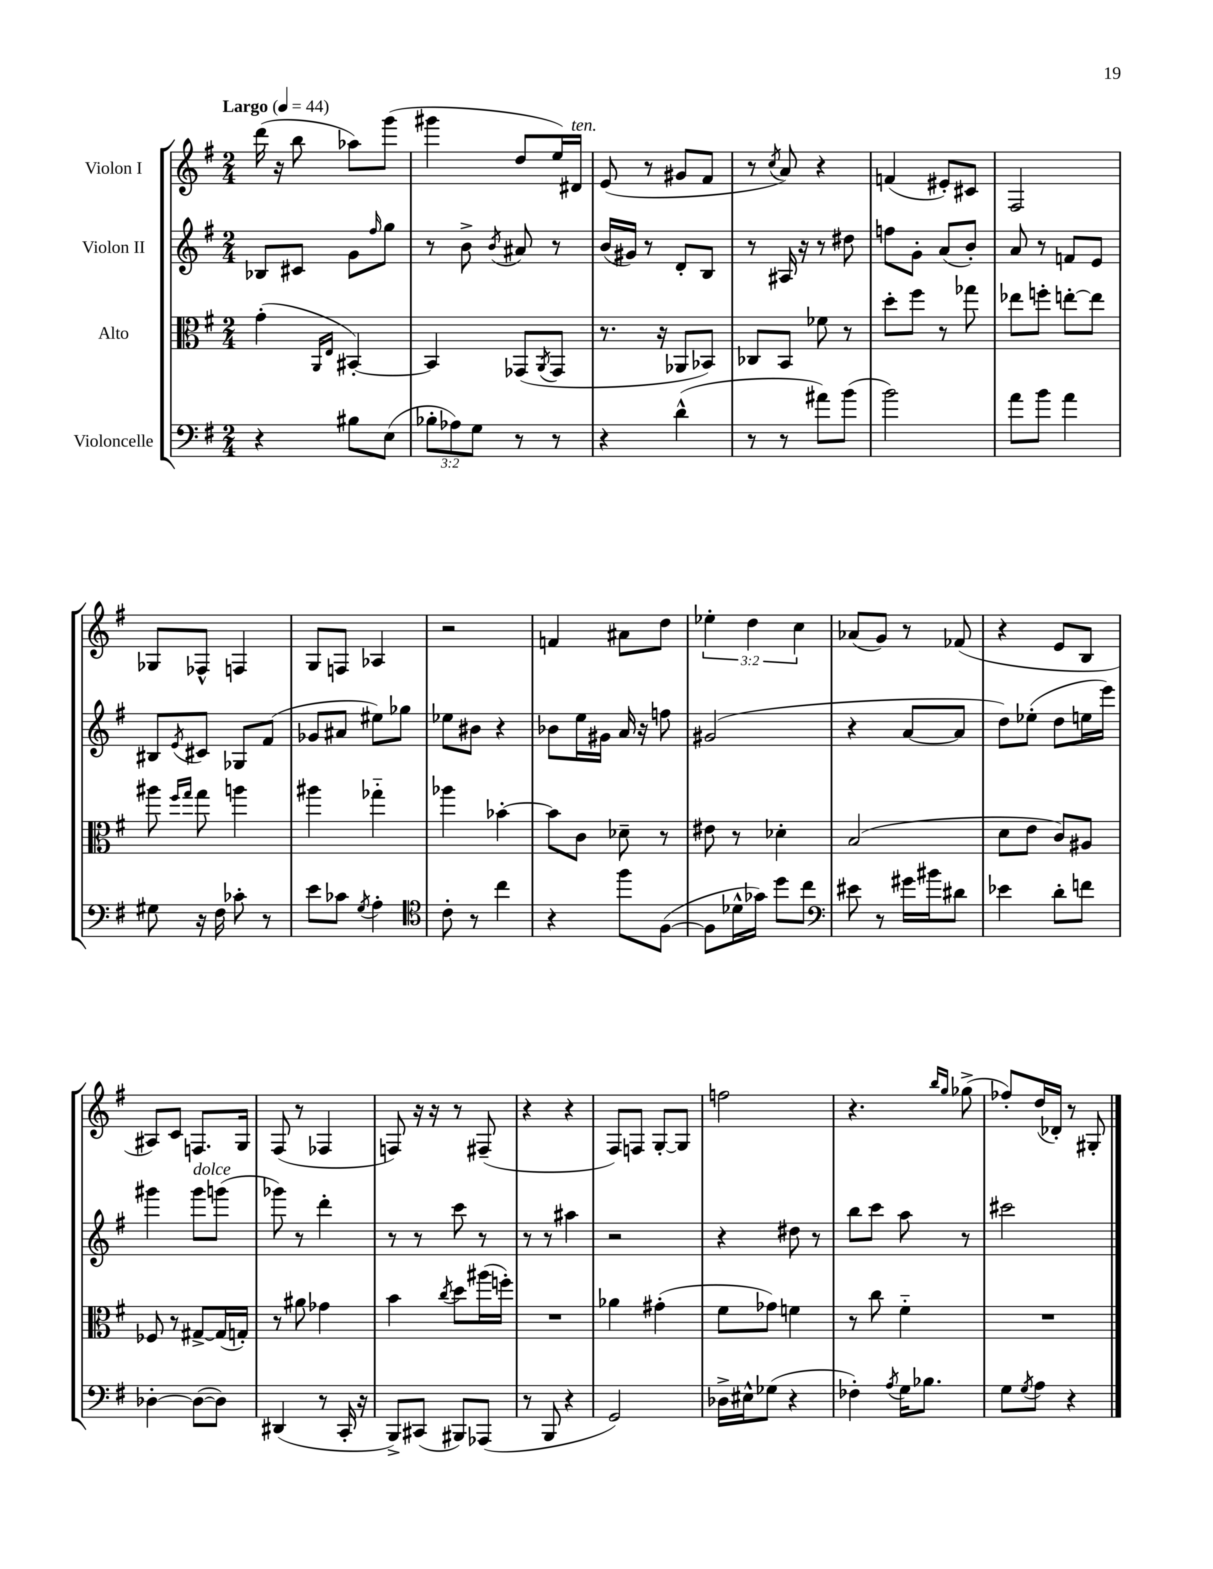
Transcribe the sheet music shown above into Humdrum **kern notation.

**kern	**kern	**kern	**kern
*staff4	*staff3	*staff2	*staff1
*clefF4	*clefC3	*clefG2	*clefG2
*k[f#]	*k[f#]	*k[f#]	*k[f#]
*M2/4	*M2/4	*M2/4	*M2/4
*MM44	*MM44	*MM44	*MM44
4r	(4g'\	8B-/L	(16ddd\
.	.	.	16r
.	.	8c#/J	8bb\
.	16qqAA/LL	.	.
.	16qqE/JJ	.	.
8B#\L	[4BB#'/)	8g\L	8aa-\L)
.	.	16qqff#/	.
(8E\J	.	8gg\J	(8ggg\J
=	=	=	=
12B-'\L	4BB#/]	8r	4ggg#\
12A-\)	.	.	.
.	.	8b^\	.
12G\J	.	.	.
.	.	8qb/	.
8r	(8GG-/L	8a#/	8dd/L
.	8qAA/	.	.
8r	8GG-/J	8r	16ee/L)
.	.	.	16d#/JJ
=	=	=	=
4r	8.r	(16b/LL	(8e/
.	.	16g#/JJ)	.
.	.	8r	8r
.	16r	.	.
(4d^^\	8AA-/L	8d'/L	8g#/L
.	8BB-/J)	8B/J	8f#/J
=	=	=	=
8r	8C-/L	8r	8r
.	.	.	8qcc/
8r	8BB/J	16A#/	8a/)
.	.	16r	.
8a#\L)	8f-\	8r	4r
(8b\J	8r	8dd#\	.
=	=	=	=
2b\)	8dd'\L	8ff\L	(4f/
.	8ff#\J	8g'\J	.
.	8r	(8a/L	8e#'/L)
.	8gg-\	8b'/J)	8c#/J
=	=	=	=
8a\L	8ee-\L	8a/	2F#/
8b\J	8ff'\J	8r	.
4a\	[8ee'\L	8f/L	.
.	8ee\]J	8e/J	.
=	=	=	=
8G#\	8aa#\	8B#/L	8G-/L
.	16qqff#/LL	.	.
.	16qqgg/JJ	8qe/	.
16r	8gg\	8c#/J	8F-^^/J
16F#\	.	.	.
8c-'\	4aa\	8G-/L	4F/
8r	.	(8f#/J	.
=	=	=	=
8e\L	4aa#\	8g-/L	8G/L
8c-\J	.	8a#/J	8F/J
8qG/	.	.	.
4A'\	4gg-'~\	8ee#\L)	4A-/
.	.	8gg-\J	.
=	=	=	=
*clefC4	*	*	*
8c'\	4aa-\	8ee-\L	2r
8r	.	8b#\J	.
4cc\	[4b-'\	4r	.
=	=	=	=
4r	8b-\]L	8b-\L	4f/
.	8c\J	16ee\L	.
.	.	16g#\JJ	.
8ff#\L	8d-~\	16a/	8a#\L
.	.	16r	.
([8F#\J	8r	8ff\	8dd\J
=	=	=	=
8F#\]L	8e#\	(2g#/	6ee-'\
16d-^^\L	8r	.	.
.	.	.	6dd\
16g-\JJ)	.	.	.
8dd\L	4d-'\	.	.
.	.	.	6cc\
8cc\J	.	.	.
=	=	=	=
*clefF4	*	*	*
8e#\	(2B/	4r	(8a-/L
8r	.	.	8g/J)
16g#\LL	.	[8a/L	8r
16b#\J	.	.	.
8d#\J	.	8a/]J	(8f-/
=	=	=	=
4e-\	8d\L	8dd\L)	4r
.	8e\J	(8ee-'\J	.
8d'\L	8c/L)	8dd\L	8e/L
8f\J	8A#/J	16ee\L	8B/J
.	.	16eee\JJ)	.
=	=	=	=
[4D-'\	8F-/	4ggg#\	8A#/L)
.	8r	.	8c/J
(8D-\_L	[8G#^/L	8ggg#\L	8.F/L
8D-\]J)	(16G#/]L	(8ggg\J	.
.	16G'/JJ)	.	16G/Jk
=	=	=	=
(4DD#/	8r	8ggg-\)	(8F#/
.	8a#\	8r	8r
8r	4g-\	4ddd'\	4F-/
16CC'/	.	.	.
16r	.	.	.
=	=	=	=
8BBB^/L)	4b\	8r	8F/)
(8CC#/J	.	8r	16r
.	.	.	16r
.	8qcc/	.	.
8BBB#/L)	8dd\L	8ccc\	8r
(8AAA-/J	(16aa#\L	8r	(8F#~/
.	16ff'\JJ)	.	.
=	=	=	=
8r	2r	8r	4r
8BBB/	.	8r	.
4r	.	4aa#\	4r
=	=	=	=
2GG/)	4a-\	2r	8F#/L)
.	.	.	8F/J
.	(4g#'\	.	[8G'/L
.	.	.	8G/]J
=	=	=	=
16D-^\LL	8f#\L	4r	2ff\
16E#^^\J	.	.	.
(8G-\J	8g-\J)	.	.
4r	4f\	8dd#\	.
.	.	8r	.
=	=	=	=
4F-'\)	8r	8bb\L	4.r
.	8cc\	8ccc\J	.
8qA/	.	.	.
16G\LK	4f#'~\	8aa\	.
8.B-\J	.	.	.
.	.	.	16qqbb/LL
.	.	.	16qqgg/JJ
.	.	8r	(8gg-^\
=	=	=	=
8G\L	2r	2ccc#\	8ff-'/L)
8qG/	.	.	.
8A\J	.	.	(16dd/L
.	.	.	16d-'/JJ)
4r	.	.	8r
.	.	.	8G#'/
==	==	==	==
*-	*-	*-	*-
